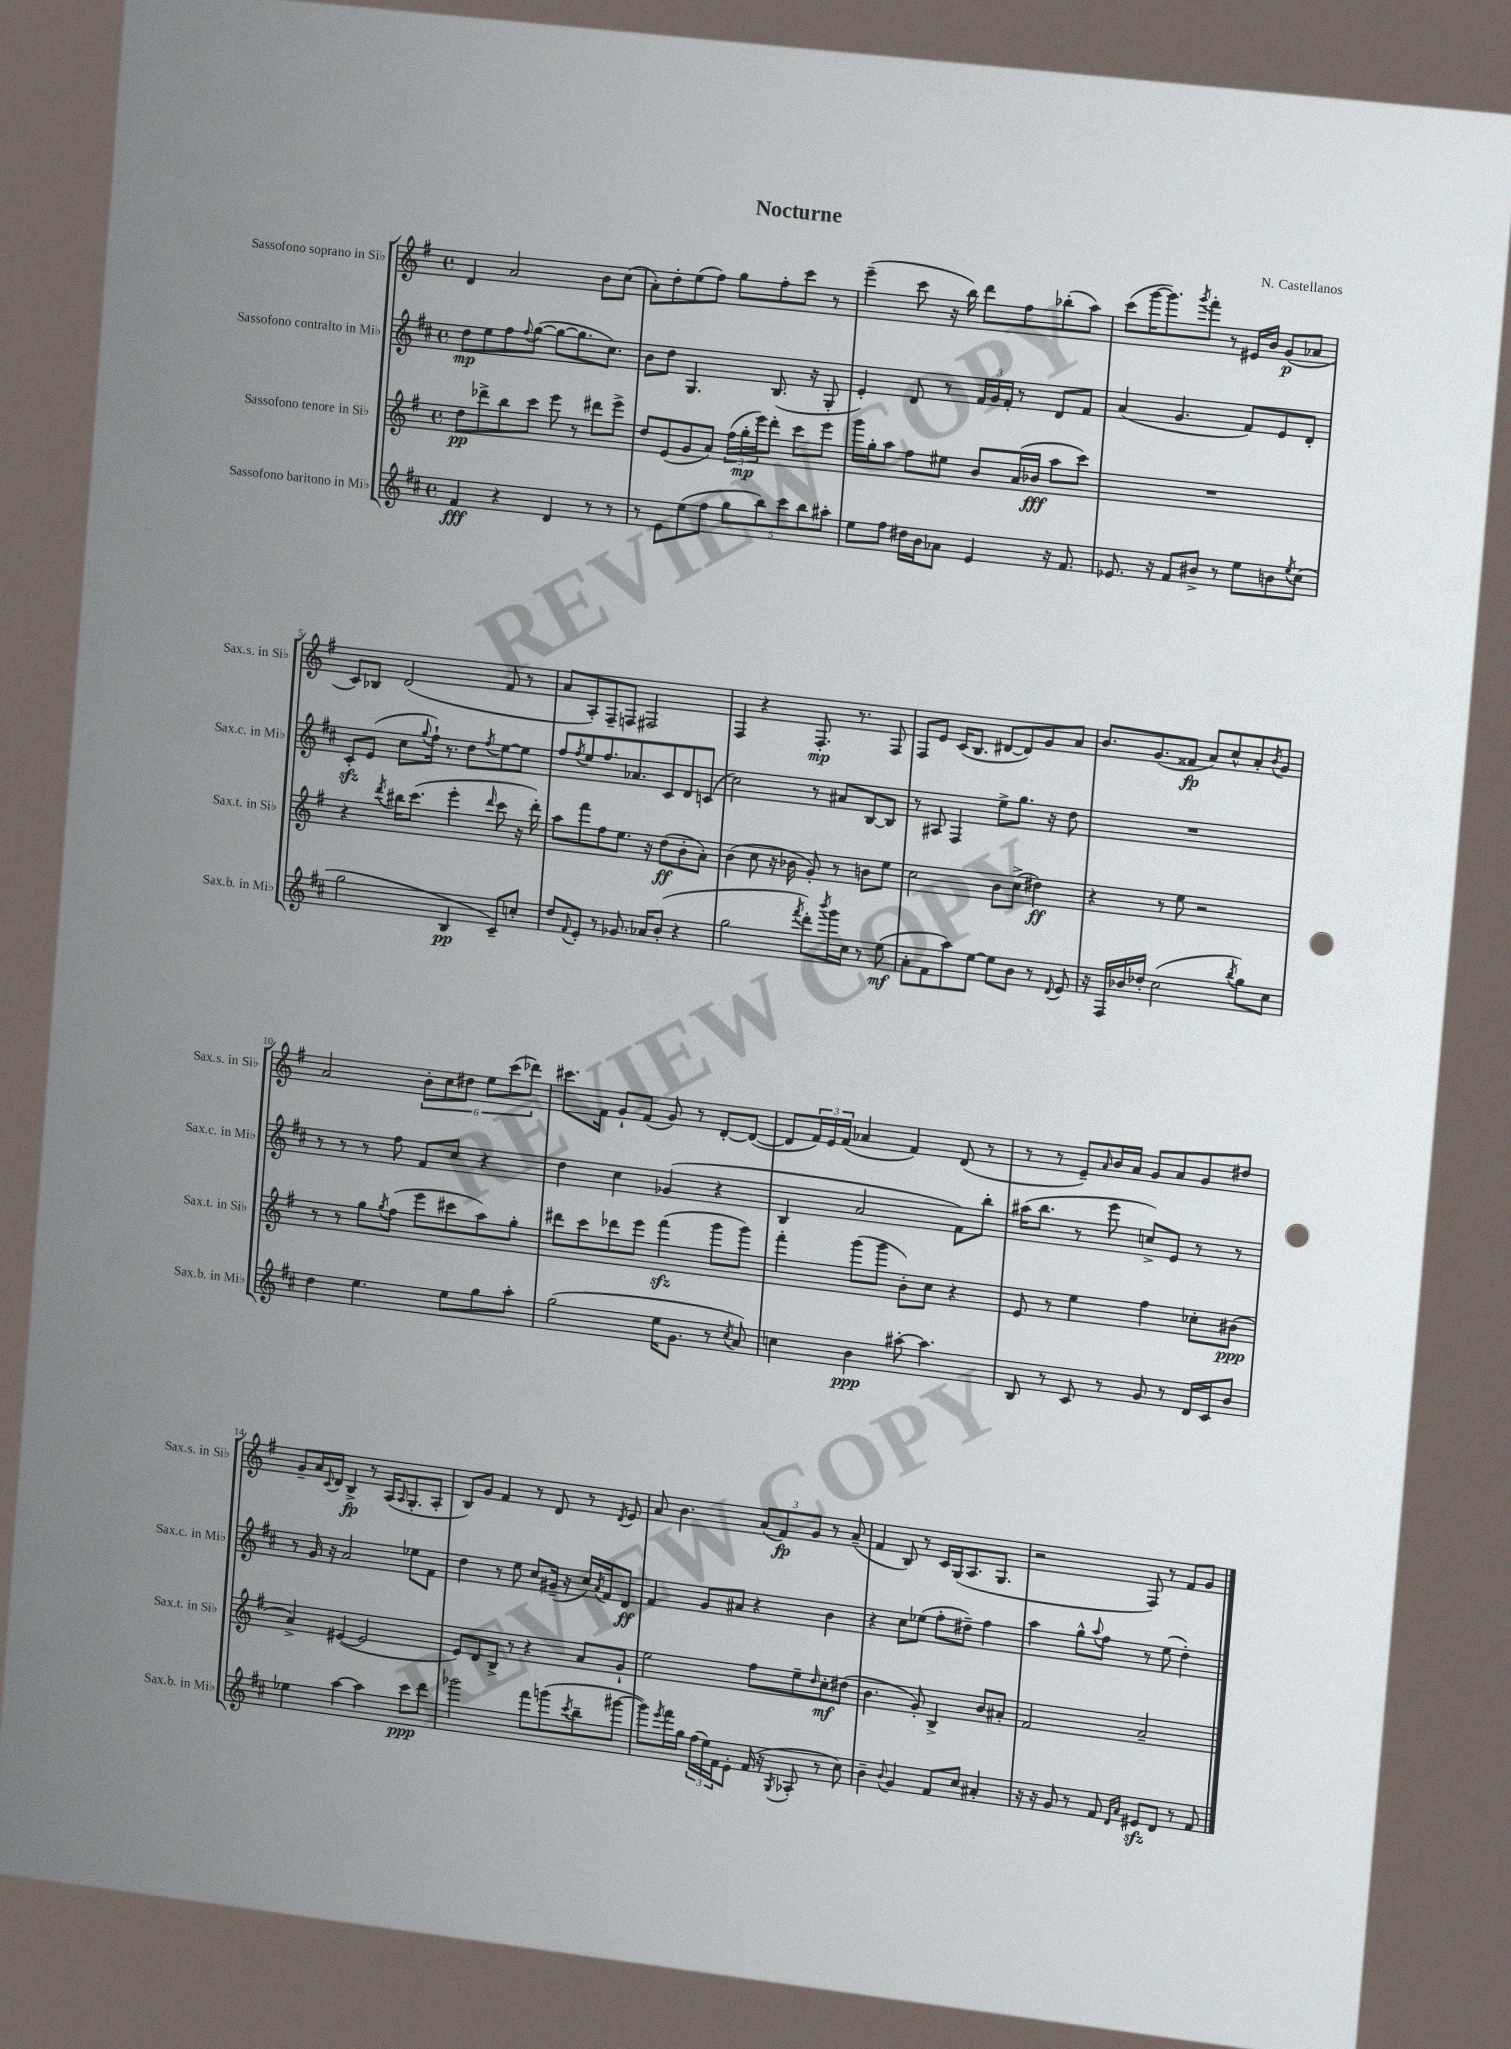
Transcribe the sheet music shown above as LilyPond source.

\header { title = "Nocturne" composer = "N. Castellanos" }
<<
\new StaffGroup <<
\new Staff = "s0" \with { instrumentName = "Sassofono soprano in Sib" shortInstrumentName = "Sax.s. in Sib" } {
    \clef treble \key g \major \defaultTimeSignature \time 4/4
    d'4 a'2 b'8 c''8( |
    a'8-.) d''8-. e''8( fis''8) g''8 fis''8-. c'''8 r8 |
    e'''4--( c'''8 r16 b''16) d'''8 fis''8 bes''8-.( a''8) |
    c'''8( g'''16~ g'''8.) \acciaccatura { g'''8 } fis'''8-. r8 eis'16 b'16 g'8\p( aes'8 |
    c'8) bes8 d'2( fis'8 r8 |
    a'8 a8-.) fis8-- f8 fis2 |
    fis4 r4 fis8.-.\mp r8. fis8 |
    fis8 e'8 c'16( b8. dis'8~ dis'8) g'8 a'8 |
    b'8. g'8.( fisis'8\fp a'8) c''8-^ a'8-. \acciaccatura { b'8 } g'8 |
    a'2 \tuplet 6/4 { b'8-. c''8 dis''8 e''8 c'''8( des'''8) } |
    cis'''8. fis'16 g'8-! fis'8( g'8) r8 d'8~-. d'8~( |
    d'8 \tuplet 3/2 { fis'16) e'16 fis'16( } aes'4 fis'4) d'8( r8 |
    r8 r8 e'8--) \grace { a'16 } b'16 a'16 g'8 a'8 g'8 dis''8 |
    g'8-- a'16 \appoggiatura { c'8 } d'16 b4->\fp r8 a16( \grace { a16 } g8.-. a8-. |
    b8) g'8 fis'4 r8 d'8 r8 \acciaccatura { d'8 } e'8 |
    a'8 b'4. \tuplet 3/2 { a'8( fis'8\fp) g'8 } r8 a'8--( |
    fis'4 b8) r8 c'16 g16( a8. g8. |
    r2 fis8) r8 fis'8 g'8 \bar "|." |
}
\new Staff = "s1" \with { instrumentName = "Sassofono contralto in Mib" shortInstrumentName = "Sax.c. in Mib" } {
    \clef treble \key d \major \defaultTimeSignature \time 4/4
    d''8\mp e''8 fis''8 \appoggiatura { fis''8 } g''8~( g''8~ g''8. cis''8.) |
    b'8 d''8 g4. b8.( r16 g8-. |
    e'4-.) d'8 r8 \tuplet 3/2 { fis'16 g'16 fis'16-. } r8 d'8 fis'8 |
    a'4( g'4. fis'8) e'8 d'8-. |
    cis'8-.\sfz e'8( cis''8 \appoggiatura { g''8 } fis''16-!) r8. d''8 \acciaccatura { fis''8 } e''8~ e''8 |
    fis''8 \acciaccatura { fis''8 } e''8 fis''8. aes'8. cis'8 d'8 c'8( |
    cis''2) r8 ais'8 b8~ b8 |
    r8 ais8 fis4 e''8-> g''8. r16 d''8 |
    R1 |
    r8 r8 r8 fis''8 fis'8 cis''8 r4 |
    d''4 cis''4 ges'4( r4 |
    b4 a'2 fis'8) b''8-. |
    ais''16( b''8. r8 e'''8 c''8->) e'8 r8 r8 |
    r8 g'16 r16 a'2 ees''8 fis'8 |
    d''4 r8 e''8 cis''8 gis'16--( r16 cis''16) \acciaccatura { a'8 } fis'16 d'8\ff |
    fis'4 g'8 ais'8 r4 b'4 |
    r4 cis''8 ees''8( fis''8-. dis''8--) fis''4 |
    a''4 g''8-^ \appoggiatura { a''8 } fis''8 r8 e''8( d''4-.) \bar "|." |
}
\new Staff = "s2" \with { instrumentName = "Sassofono tenore in Sib" shortInstrumentName = "Sax.t. in Sib" } {
    \clef treble \key g \major \defaultTimeSignature \time 4/4
    d''8\pp des'''8-> b''8 c'''8 e'''8 r8 dis'''8 e'''8-> |
    d''8 e'8( g'8 a'8) \tuplet 3/2 { fis''16( g''16-.\mp e'''16) } d'''8-. c'''8 e'''8 |
    g'''16 g''16-. a''8 fis''8 eis''8 b'8 a'16( bes'16\fff a''8 c'''8) |
    R1 |
    r4 \acciaccatura { d'''8 } bis''16 c'''8.( e'''4-. \grace { d'''16 } c'''8 r16 d'''16-.) |
    a''8 fis'''8 fis''8 e''8. r16 d''8\ff( b'8-. a'8-.) |
    b'4( c''8 r16 bes'16 g'8-.) r8 b'8 e''8 |
    c''2 b'8 c''8->( dis''4\ff) |
    r4 r8 e''8 r2 |
    r8 r8 g''8 \acciaccatura { g''8 } fis''8( e'''8 cis'''8 a''8) g''8-. |
    dis'''8 c'''8 des'''8 e'''8 fis'''4\sfz( g'''8 g'''8) |
    fis'''4-. g'''8( g'''8 b'8-.) c''8 r4 |
    e'8 r8 e''4 fis''4 ces''8-. bis'8\ppp( |
    a'4->) eis'4~( eis'2 |
    e'8) d'8 b8-> r8 r4 a'8 g'8-! |
    e''2 fis''8 e''8-- \grace { d''16 } c''8-.\mf dis''8( |
    b'4. g'8-.) b4-> b'8 ais'8-. |
    fis'2 a'2-- \bar "|." |
}
\new Staff = "s3" \with { instrumentName = "Sassofono baritono in Mib" shortInstrumentName = "Sax.b. in Mib" } {
    \clef treble \key d \major \defaultTimeSignature \time 4/4
    fis'4\fff r4 d'4 r8 r8 |
    r8 e'8 e''8( fis''8 \tuplet 5/4 { g''8 b''8) cis'''8 b''8 ais''8-. } |
    e''8 fis''8 dis''16 b'16 aes'8 e'4 r16 fis'8. |
    ees'8. r16 fis'8 bis'8-> r8 e''8 b'8 \acciaccatura { e''8 } cis''8( |
    g''2 b4\pp cis'8--) c''8-. |
    d''8 \appoggiatura { fis'8 } e'8-. r8 ges'8. aes'16 b'8-.( r4 |
    g''2 \acciaccatura { fis'''8 } d'''8-.) \acciaccatura { b'''8 } g'''16 cis''16 r8 e''8\mf( |
    a'8-. fis'8 a''8) e''8~ e''8 b'8 r8 \appoggiatura { d'8 } e'8 |
    r16 fis16 bes'16 des''16-. cis''2( \acciaccatura { b''8 } g''8) cis''8 |
    d''4 e''4. e''8 g''8 a''8-. |
    g''2( e''16 g'8. r8 \acciaccatura { cis''8 } a'8) |
    c''4 b'4\ppp ais''8~-. ais''4. |
    b8 r8 cis'8 r8 g'8 r8 d'16 cis'16 b'8 |
    ees''4 a''4~ a''4 cis'''8\ppp d'''8 |
    ges'''2 fis'''8 g'''8( \acciaccatura { cis'''8 } b''8-- gis'''8~ |
    gis'''8) \acciaccatura { e'''8 } fis'''16 g''16 \tuplet 3/2 { fis''16( e''16) fis'16 } e'8-. fis'16( r16 \acciaccatura { g8 } aes8-. r8 cis''8) |
    b'4-- \appoggiatura { b'8 } g'4 fis'8 cis''8 ais'4-. |
    r16 r16 g'8 r8 fis'8 \grace { d'16 a'16 } eis'8\sfz d'8 r8 fis'8 \bar "|." |
}
>>
>>
